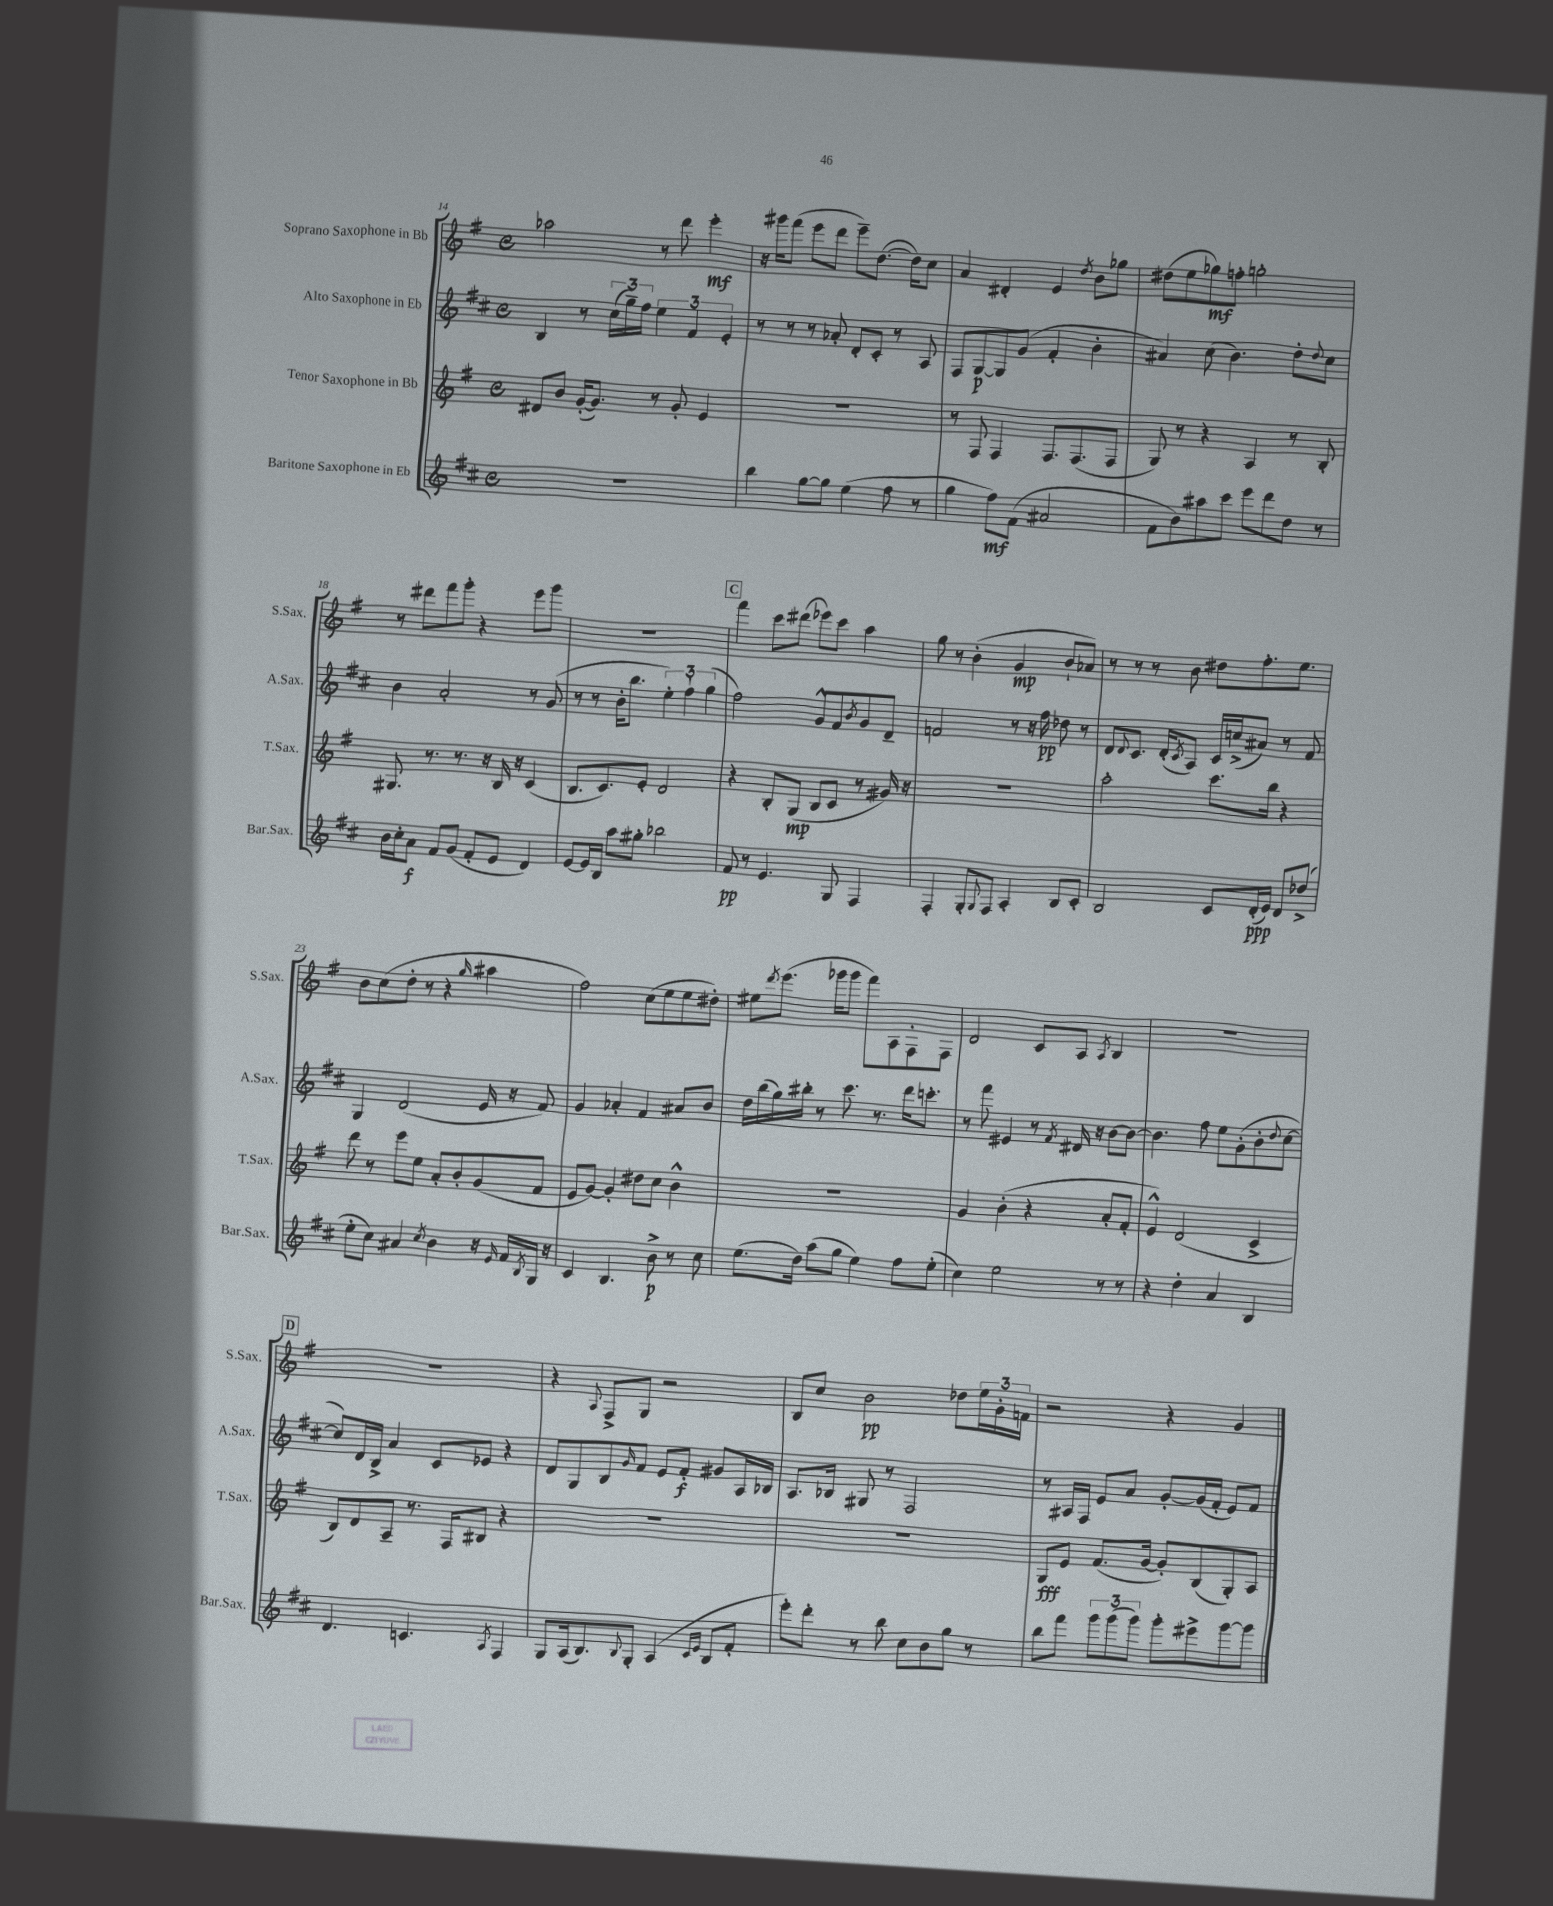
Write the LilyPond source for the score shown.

<<
\new StaffGroup <<
\new Staff = "s0" \with { instrumentName = "Soprano Saxophone in Bb" shortInstrumentName = "S.Sax." } {
    \clef treble \key g \major \defaultTimeSignature \time 4/4
    aes''2 r8 d'''8 e'''4-.\mf |
    r16 gis'''16 fis'''8( e'''8 d'''8 e'''8--) d''8.~( d''16) c''8 |
    a'4 dis'4-. e'4 \acciaccatura { d''8 } b'8 ges''8 |
    dis''8( e''8 ges''8\mf) f''8-. g''2-. |
    r8 dis'''8 fis'''8 g'''8-. r4 e'''8 g'''8 |
    R1 |
    \mark \markup { \box "C" } fis'''4 c'''8 dis'''8( ees'''8) c'''8 a''4 |
    g''8 r8 b'4-.( g'4\mp b'8-! aes'8) |
    r8 r8 r8 b'8 dis''8 fis''8.-. e''8. |
    b'8 c''8( d''8-. r8 r4 \grace { g''16 } ais''4 |
    fis''2) c''8( e''8 e''8 dis''8-.) |
    eis''8 \acciaccatura { d'''8 } e'''8.( ges'''16 ges'''8 fis'''8) a8 fis8-. fis8 |
    d'2 c'8 a8 \acciaccatura { a8 } b4 |
    R1 |
    \mark \markup { \box "D" } R1 |
    r4 \appoggiatura { a8 } fis8-> g8 r2 |
    b8 c''8 b'2\pp des''8 \tuplet 3/2 { e''16 g'16-. f'16 } |
    r2 r4 g'4 \bar "|." |
}
\new Staff = "s1" \with { instrumentName = "Alto Saxophone in Eb" shortInstrumentName = "A.Sax." } {
    \clef treble \key d \major \defaultTimeSignature \time 4/4
    b4 r8 \tuplet 3/2 { cis''16( g''16--) fis''16 } \tuplet 3/2 { e''4 fis'4 e'4-. } |
    r8 r8 r8 aes'8-. d'8-. cis'8-. r8 a8 |
    fis8 g8~\p g8 g'8( fis'4-. b'4-. |
    ais'4) cis''8( b'4.) d''8-. \appoggiatura { d''8 } cis''8 |
    b'4 a'2-. r8 g'8( |
    r8 r8 b'16-. b''8. \tuplet 3/2 { e''4-.) fis''4-! g''4( } |
    \mark \markup { \box "C" } fis''2) g'8-^ fis'8 \acciaccatura { b'8 } g'8 d'8-- |
    f'2 r8 r16 fis''16\pp des''8 r8 |
    d'8 \appoggiatura { d'8 } cis'8. d'16-.( \acciaccatura { cis'8 } a8) cis'16 c''16->( ais'8) r8 fis'8 |
    g4 d'2( e'16 r16 fis'8) |
    g'4 aes'4-. fis'4 ais'8 b'8 |
    d''16 b''16( g''16) bis''16-. r8 cis'''8. r8. d'''16 c'''8.-. |
    r8 fis'''8 eis'4 r8 \acciaccatura { fis'8 } dis'16 r16 b'8~ b'8~ |
    b'4. fis''8 e''8 g'8-.( b'8-. \appoggiatura { d''8 } cis''8~ |
    \mark \markup { \box "D" } cis''8) d'16 b16-> a'4 cis'8 ees'8 r4 |
    d'8 g8 b8 \grace { g'16 } fis'8 e'8 fis'8-.\f gis'8 a16 bes16 |
    a8. bes16 gis8 r8 fis2 |
    r8 ais16 fis16 e'8 a'8 g'8~-. g'16( fis'16-. e'8) fis'8 \bar "|." |
}
\new Staff = "s2" \with { instrumentName = "Tenor Saxophone in Bb" shortInstrumentName = "T.Sax." } {
    \clef treble \key g \major \defaultTimeSignature \time 4/4
    dis'8 b'8 g'16~-.( g'8.) r8 g'8-. e'4 |
    R1 |
    r8 fis8 fis4 fis8. fis8.( fis8 |
    g8) r8 r4 a4 r8 b8-. |
    gis8. r8. r8. r16 b16 r16 c'4( |
    b8. c'8.) e'8-. d'2 |
    \mark \markup { \box "C" } r4 b8-. g8\mp( b8 c'8 r8 gis'16) r16 |
    R1 |
    a''2-. c'''8. b''16 r4 |
    d'''8 r8 e'''8 e''8 a'8-. b'8-. g'8( fis'8 |
    e'8 g'8~) g'4-. dis''8 c''8 b'4-^ |
    R1 |
    g'4 b'4-.( r4 a'8-. fis'8-. |
    e'4-^) d'2( c'4-> |
    \mark \markup { \box "D" } b8) d'8 a8-- r8. fis16 bis8 r4 |
    R1 |
    R1 |
    g8\fff e'8 fis'8.( g'16~ g'8-.) b8( g8-.) a8 \bar "|." |
}
\new Staff = "s3" \with { instrumentName = "Baritone Saxophone in Eb" shortInstrumentName = "Bar.Sax." } {
    \clef treble \key d \major \defaultTimeSignature \time 4/4
    R1 |
    b''4 g''8~ g''8 e''4( fis''8 r8 |
    g''4 fis''8\mf) fis'8( ais'2 |
    fis'8 b'8) ais''8 cis'''8 e'''8 d'''8 d''8 r8 |
    b'16 cis''16-. a'8\f fis'8 g'8( fis'8-. e'8 d'4) |
    e'8~ e'16 b16 a''8 gis''8-. bes''2 |
    \mark \markup { \box "C" } fis'8\pp r8 e'4. g8 fis4 |
    fis4-. g8-. \appoggiatura { g8 } fis8 a4-. b8 cis'8-. |
    b2 cis'8 d'16-.\ppp( e'16) d'8 des''8->( |
    e''8-. cis''8) ais'4 \acciaccatura { cis''8 } b'4 r16 \grace { e'16 } fis'16 \acciaccatura { b8 } g16 r16 |
    cis'4 b4. b'8->\p r8 cis''8 |
    e''8.( d''16) a''8( g''8 e''4) fis''8 e''8-.( |
    cis''4) e''2 r8 r8 |
    r4 d''4-. a'4 b4 |
    \mark \markup { \box "D" } d'4. c'4. \acciaccatura { a8 } fis4 |
    g8 a16( b8.) \appoggiatura { b8 } g8-. a4( \grace { cis'16 e'16 } b8 fis'8-. |
    e'''8-.) d'''8-. r8 b''8 cis''8 b'8 g''8 r8 |
    b''8 fis'''8 \tuplet 3/2 { g'''8 g'''8( g'''8) } g'''8-. eis'''8-> g'''8~ g'''8 \bar "|." |
}
>>
>>
\layout { \context { \Score currentBarNumber = #14 } }
